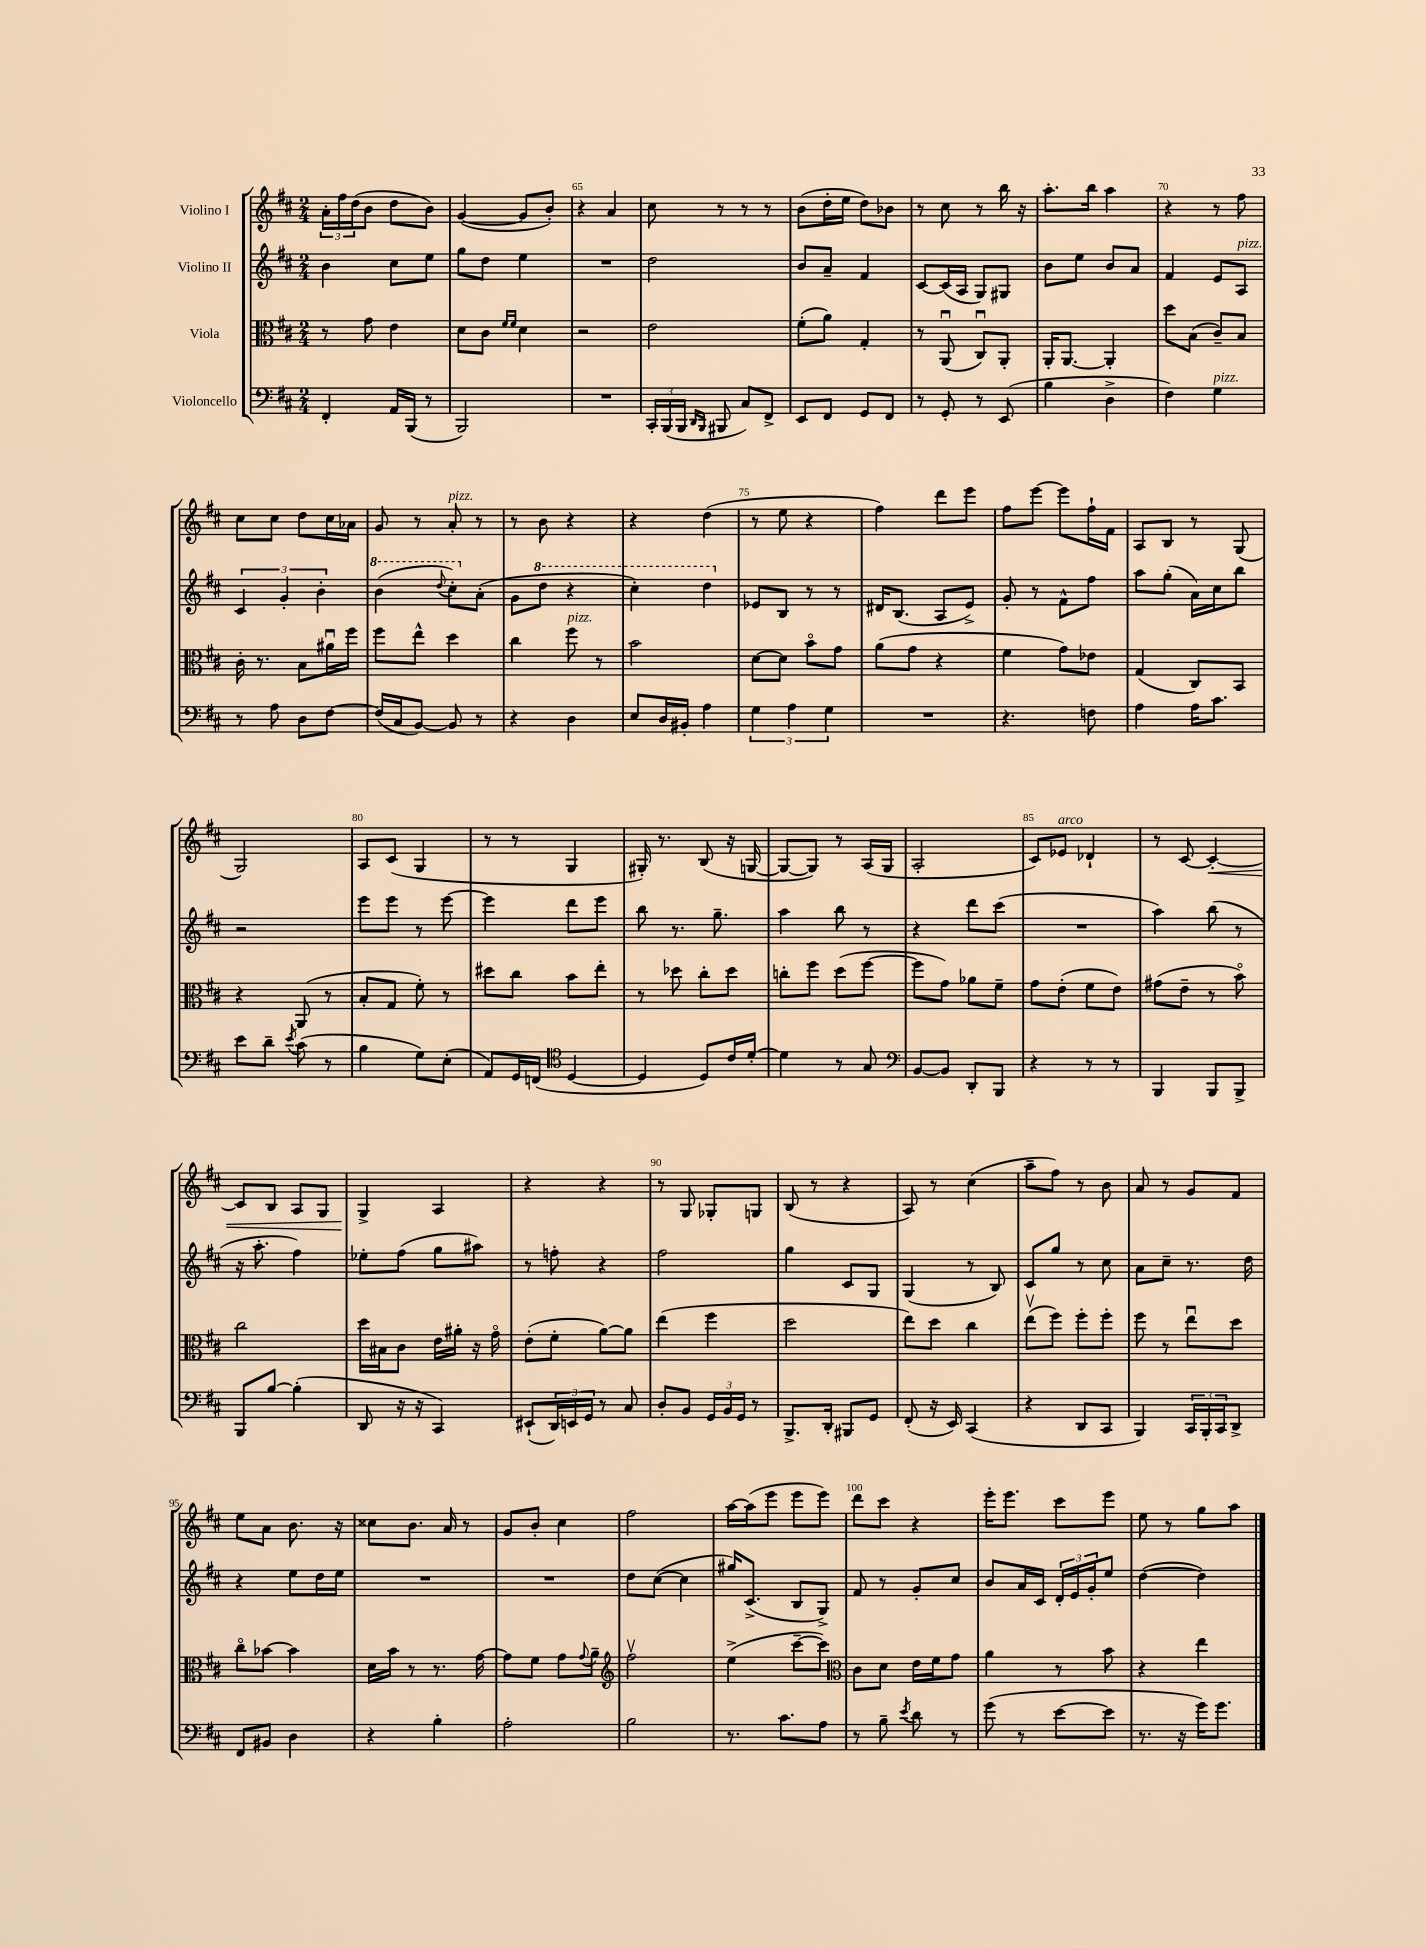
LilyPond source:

<<
\new StaffGroup <<
\new Staff = "s0" \with { instrumentName = "Violino I" } {
    \clef treble \key d \major \numericTimeSignature \time 2/4
    \tuplet 3/2 { a'16-. fis''16 d''16( } b'8 d''8 b'8) |
    g'4~( g'8 b'8-.) |
    r4 a'4 |
    cis''8 r8 r8 r8 |
    b'8( d''16-. e''16 d''8) bes'8 |
    r8 cis''8 r8 b''16 r16 |
    a''8.-. b''16 a''4 |
    r4 r8 fis''8 |
    cis''8 cis''8 d''8 cis''16 aes'16 |
    g'8 r8 a'8-.^\markup { \italic "pizz." } r8 |
    r8 b'8 r4 |
    r4 d''4( |
    r8 e''8 r4 |
    fis''4) d'''8 e'''8 |
    fis''8 e'''8~ e'''8 fis''16-! fis'16 |
    a8 b8 r8 g8( |
    g2) |
    a8 cis'8( g4 |
    r8 r8 g4 |
    gis16-.) r8. b8( r16 g16~ |
    g8~ g8) r8 a16( g16 |
    a2-. |
    cis'8) ees'8^\markup { \italic "arco" } des'4-! |
    r8 cis'8~ cis'4~-.\< |
    cis'8 b8 a8 g8 |
    g4->\! a4 |
    r4 r4 |
    r8 g8 ges8-. g8 |
    b8( r8 r4 |
    a8) r8 cis''4( |
    a''8-- fis''8) r8 b'8 |
    a'8 r8 g'8 fis'8 |
    e''8 a'8 b'8. r16 |
    cisis''8 b'8. a'16 r8 |
    g'8 b'8-. cis''4 |
    fis''2 |
    a''16~ a''16( e'''8 e'''8 e'''8) |
    d'''8 cis'''8 r4 |
    e'''16-. e'''8. cis'''8 e'''8 |
    e''8 r8 g''8 a''8 \bar "|." |
}
\new Staff = "s1" \with { instrumentName = "Violino II" } {
    \clef treble \key d \major \numericTimeSignature \time 2/4
    b'4 cis''8 e''8 |
    g''8 d''8 e''4 |
    R2 |
    d''2 |
    b'8 a'8-- fis'4 |
    cis'8~ cis'16( a16 g8) gis8 |
    b'8 e''8 b'8 a'8 |
    fis'4 e'8 a8^\markup { \italic "pizz." } |
    \tuplet 3/2 { cis'4 g'4-. b'4-. } |
    \ottava #1 b''4( \appoggiatura { d'''8 } cis'''8-.) \ottava #0 a'8-.( |
    g'8 \ottava #1 d'''8 r4 |
    cis'''4-.) d'''4 \ottava #0 |
    ees'8 b8 r8 r8 |
    dis'16 b8.( a8 e'8->) |
    g'8-. r8 fis'8-^ fis''8 |
    a''8 g''8-.( a'16) cis''16 b''8 |
    r2 |
    e'''8 e'''8 r8 e'''8~ |
    e'''4 d'''8 e'''8 |
    b''8 r8. g''8.-- |
    a''4 b''8 r8 |
    r4 d'''8 cis'''8( |
    R2 |
    a''4) b''8( r8 |
    r16 a''8.-. fis''4) |
    ees''8-. fis''8( g''8 ais''8) |
    r8 f''8-. r4 |
    fis''2 |
    g''4 cis'8 g8 |
    g4( r8 b8) |
    cis'8 g''8 r8 cis''8 |
    a'8 cis''8-- r8. d''16 |
    r4 e''8 d''16 e''16 |
    R2 |
    R2 |
    d''8 cis''8~( cis''4 |
    gis''16) cis'8.->( b8 g8->) |
    fis'8 r8 g'8-. cis''8 |
    b'8 a'16 cis'16 \tuplet 3/2 { d'16-. e'16 g'16-. } e''8 |
    d''4~( d''4) \bar "|." |
}
\new Staff = "s2" \with { instrumentName = "Viola" } {
    \clef alto \key d \major \numericTimeSignature \time 2/4
    r8 g'8 e'4 |
    d'8 cis'8 \grace { fis'16 fis'16 } d'4 |
    r2 |
    e'2 |
    fis'8-.( a'8) g4-. |
    r8 a,8\downbow( cis8\downbow) a,8-. |
    a,16-. a,8.~ a,4-. |
    d''8 b8( cis'8--) b8 |
    cis'16-. r8. b8 ais'16\downbow fis''16 |
    fis''8 e''8-^ d''4 |
    cis''4 fis''8^\markup { \italic "pizz." } r8 |
    b'2 |
    d'8~ d'8 b'8\flageolet g'8 |
    a'8( g'8 r4 |
    fis'4 g'8) ees'8 |
    g4( cis8) b,8 |
    r4 a,8( r8 |
    b8-. g8 fis'8-.) r8 |
    dis''8 cis''8 b'8 e''8-. |
    r8 des''8 cis''8-. des''8 |
    c''8-. fis''8 d''8( fis''8~ |
    fis''8 g'8) aes'8 fis'8-- |
    g'8 e'8-.( fis'8 e'8) |
    gis'8( e'8-- r8 b'8\flageolet) |
    cis''2 |
    d''16 bis16 cis'8 e'16 ais'16-. r16 g'16\flageolet |
    e'8-.( fis'8-. a'8~) a'8 |
    e''4( fis''4 |
    d''2 |
    e''8) d''8 cis''4 |
    e''8\upbow( fis''8) fis''8-. fis''8-. |
    fis''8 r8 e''8\downbow d''8 |
    cis''8\flageolet bes'8~ bes'4 |
    d'16 b'16 r8 r8. g'16~ |
    g'8 fis'8 g'8 \appoggiatura { g'8 } a'8-- |
    \clef treble fis''2\upbow |
    e''4->( cis'''8~-- cis'''8) |
    \clef alto cis'8 d'8 e'16 fis'16 g'8 |
    a'4 r8 b'8 |
    r4 e''4 \bar "|." |
}
\new Staff = "s3" \with { instrumentName = "Violoncello" } {
    \clef bass \key d \major \numericTimeSignature \time 2/4
    fis,4-. a,16 b,,16( r8 |
    b,,2) |
    R2 |
    \tuplet 3/2 { cis,16-. b,,16( b,,16 } \grace { d,16 b,,16 } bis,,8 cis8) fis,8-> |
    e,8 fis,8 g,8 fis,8 |
    r8 g,8-. r8 e,8( |
    b4 d4-> |
    fis4) g4^\markup { \italic "pizz." } |
    r8 a8 d8 fis8~ |
    fis16( cis16 b,8~) b,8 r8 |
    r4 d4 |
    e8 d16 bis,16-. a4 |
    \tuplet 3/2 { g4 a4 g4 } |
    R2 |
    r4. f8 |
    a4 a16 cis'8. |
    e'8 d'8-- \acciaccatura { e'8 } cis'8( r8 |
    b4 g8) e8-.( |
    a,8) g,16 f,16( \clef tenor d4~ |
    d4 d8) cis'16 d'16~-. |
    d'4 r8 g8 |
    \clef bass b,8~ b,8 d,8-. b,,8 |
    r4 r8 r8 |
    b,,4 b,,8 b,,8-> |
    b,,8 b8~ b4-.( |
    d,8 r16 r16 cis,4) |
    eis,8-!( \tuplet 3/2 { d,16) e,16 g,16 } r8 cis8 |
    d8-. b,8 \tuplet 3/2 { g,16 b,16 g,16 } r8 |
    b,,8.-> d,16-. bis,,8 g,8 |
    fis,8-.( r16 e,16) cis,4( |
    r4 d,8 cis,8 |
    b,,4) \tuplet 3/2 { cis,16 b,,16-. cis,16 } d,8-> |
    fis,8 bis,8 d4 |
    r4 b4-. |
    a2-. |
    b2 |
    r8. cis'8. a8 |
    r8 b8-- \acciaccatura { e'8 } d'8 r8 |
    g'8( r8 e'8~ e'8 |
    r8. r16 g'16) g'8. \bar "|." |
}
>>
>>
\layout { \context { \Score currentBarNumber = #63 \override BarNumber.break-visibility = ##(#f #t #t) barNumberVisibility = #(every-nth-bar-number-visible 5) } }
